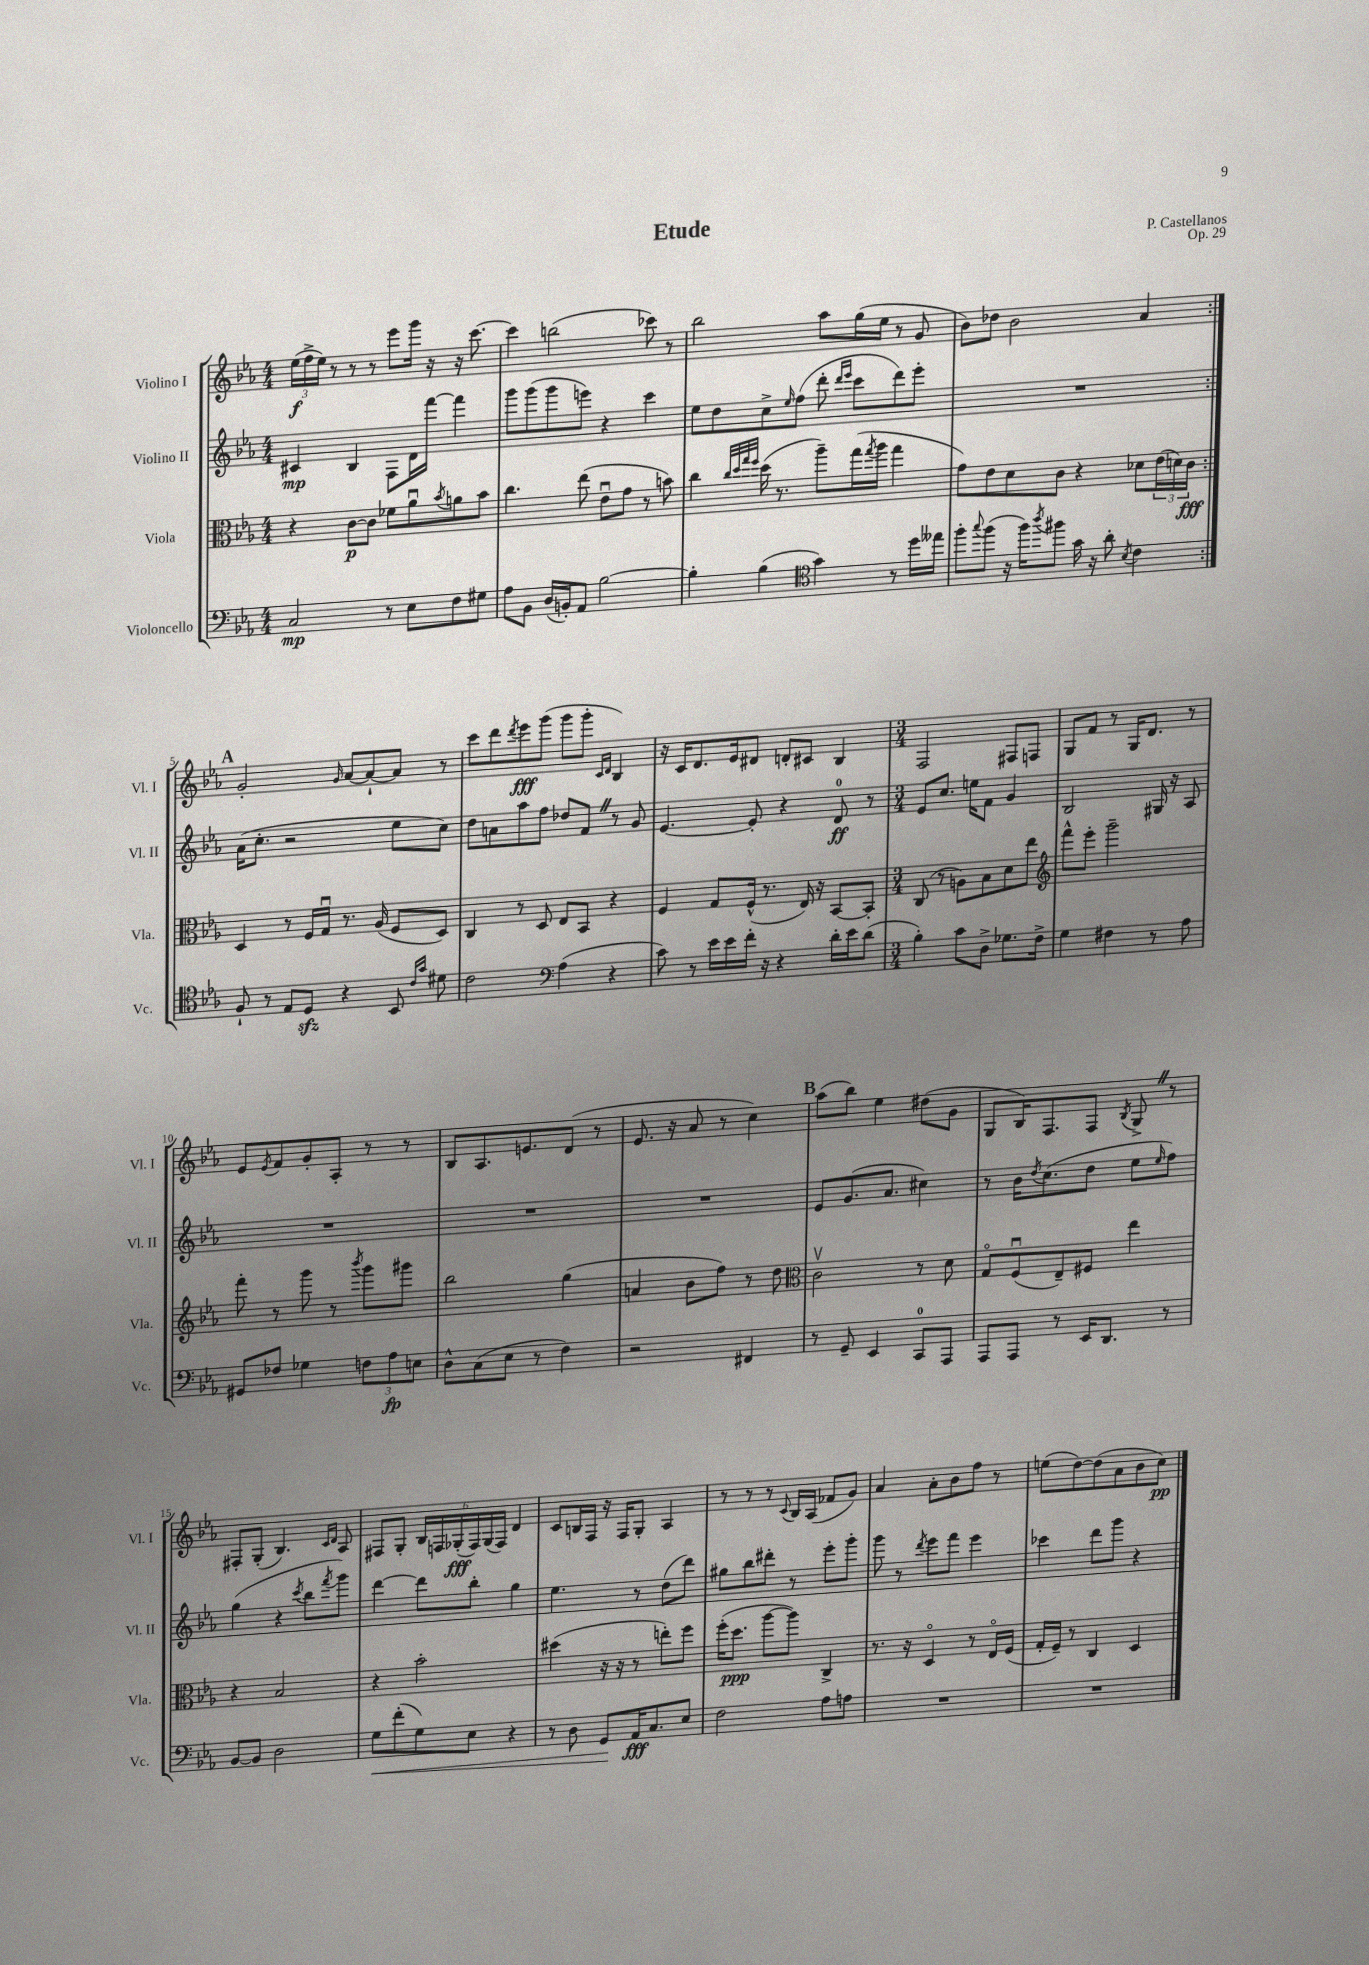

**kern	**dynam	**kern	**dynam	**kern	**dynam	**kern	**dynam
*part4	*part4	*part3	*part3	*part2	*part2	*part1	*part1
*staff4	*staff4	*staff3	*staff3	*staff2	*staff2	*staff1	*staff1
*I"Violoncello	*	*I"Viola	*	*I"Violino II	*	*I"Violino I	*
*I'Vc.	*	*I'Vla.	*	*I'Vl. II	*	*I'Vl. I	*
*clefF4	*	*clefC3	*	*clefG2	*	*clefG2	*
*k[b-e-a-]	*	*k[b-e-a-]	*	*k[b-e-a-]	*	*k[b-e-a-]	*
*M4/4	*	*M4/4	*	*M4/4	*	*M4/4	*
=1	=1	=1	=1	=1	=1	=1	=1
2C/	mp	4r	.	4c#X/	mp	(24ee-\LL	f
.	.	.	.	.	.	24ff^\	.
.	.	.	.	.	.	24ee-\JJ)	.
.	.	.	.	.	.	8r	.
.	.	[8c\L	p	4B-/	.	8r	.
.	.	8c\J]	.	.	.	8r	.
8r	.	8f-X\L	.	8F\L	.	8eee-\L	.
8E-\L	.	8a-u\	.	16d\L	.	16ggg\Jk	.
.	.	.	.	[16fff\JJ	.	16r	.
.	.	8qb-/	.	.	.	.	.
8F\	.	8an\	.	4fff\]	.	16r	.
.	.	.	.	.	.	[8.ccc\	.
8G#X\J	.	8b-\J	.	.	.	.	.
=2	=2	=2	=2	=2	=2	=2	=2
8A-\L	.	4.cc\	.	8ggg\L	.	4ccc\]	.
8BB-\J	.	.	.	(8ggg\	.	.	.
(16D/LL	.	.	.	8ggg\	.	(2bbn\	.
16BBn'/J)	.	.	.	.	.	.	.
8AA-/J	.	(8ee-\	.	8eeen\J)	.	.	.
[2B-\	.	8e-u\L	.	4r	.	.	.
.	.	8g\J	.	.	.	.	.
.	.	8r	.	4ccc\	.	8ccc-X\)	.
.	.	8bn\)	.	.	.	8r	.
=3	=3	=3	=3	=3	=3	=3	=3
4B-'\]	.	4cc\	.	8ee-\L	.	2bb-\	.
.	.	.	.	8dd\	.	.	.
.	.	32qqcc/LLL	.	.	.	.	.
.	.	32qqdd/	.	.	.	.	.
.	.	32qqgg/	.	.	.	.	.
.	.	32qqff/JJJ	.	.	.	.	.
(4B-\	.	(16dd\	.	8cc^\	.	.	.
.	.	8.r	.	.	.	.	.
.	.	.	.	16qqee-/	.	.	.
.	.	.	.	(8ff\J	.	.	.
*clefC4	*	*	*	*	*	*	*
4g\)	.	8aa-~\L)	.	8ddd'\	.	8aa-\L	.
.	.	.	.	16qqddd/LL	.	.	.
.	.	.	.	16qqeee-/JJ	.	.	.
.	.	(16gg\L	.	8ccc\L	.	(16gg\L	.
.	.	8qgg/	.	.	.	.	.
.	.	16aa-\JJ	.	.	.	16ee-\JJ	.
8r	.	4gg\	.	8ddd\)	.	8r	.
16dd\LL	.	.	.	8eee-'\J	.	8g/	.
16ee--X\JJ	.	.	.	.	.	.	.
=4	=4	=4	=4	=4	=4	=4	=4
8ff'\L	.	8g\L)	.	1r	.	8b-\L)	.
8qqgg/	.	.	.	.	.	.	.
(8ff\J	.	8e-\	.	.	.	8dd-X\J	.
16r	.	8d\	.	.	.	2b-\	.
16ff\KL)	.	.	.	.	.	.	.
8qaa-/	.	.	.	.	.	.	.
8ff#X\J	.	8c\J	.	.	.	.	.
16g\	.	4r	.	.	.	.	.
16r	.	.	.	.	.	.	.
8a-'\	.	.	.	.	.	.	.
8qB-/	.	.	.	.	.	.	.
4c\	.	8d-X\L	.	.	.	4a-/	.
.	.	(24e-\L	.	.	.	.	.
.	.	24dn\)	.	.	.	.	.
.	.	24c\JJ	fff	.	.	.	.
!!LO:LB:g=z
!!LO:REH:place=s1:t=A
=5:|!	=5:|!	=5:|!	=5:|!	=5:|!	=5:|!	=5:|!	=5:|!
8F`/	.	4D/	.	(16a-\KL	.	2g'/	.
.	.	.	.	8.cc'\J	.	.	.
8r	.	.	.	.	.	.	.
8E-/L	.	8r	.	2r	.	.	.
8Dzz/J	.	16F/LL	.	.	.	.	.
.	.	16Gu/JJ	.	.	.	.	.
.	.	.	.	.	.	16qqg/	.
4r	.	8.r	.	.	.	[8a-/L	.
.	.	.	.	.	.	8a-`/_	.
.	.	(16A-/	.	.	.	.	.
8BB-/	.	8F/L	.	8ee-\L	.	8a-/J]	.
16qqc/LL	.	.	.	.	.	.	.
16qqg/JJ	.	.	.	.	.	.	.
8d#X\	.	8D/J)	.	8cc\J)	.	8r	.
=6	=6	=6	=6	=6	=6	=6	=6
2c\	.	4C/	.	8dd\L	.	8ccc\L	.
.	.	.	.	8an\	.	8ddd\	.
.	.	.	.	.	.	8qddd/	.
.	.	8r	.	8aa-\	.	8eee-\	fff
.	.	8D/	.	8ff\J	.	(8ggg\J	.
*clefF4	*	*	*	*	*	*	*
(4A-\	.	8E-/L	.	8dd-X/L	.	8ggg\L	.
.	.	8BB-/J	.	8fZ/J	.	8ggg'\J	.
.	.	.	.	.	.	16qqc/LL	.
.	.	.	.	.	.	16qqd/JJ	.
4r	.	4r	.	8r	.	4B-/)	.
.	.	.	.	8g/	.	.	.
=7	=7	=7	=7	=7	=7	=7	=7
8c\)	.	4F/	.	[4.e-/	.	16r	.
.	.	.	.	.	.	16c/KL	.
8r	.	.	.	.	.	8.d/	.
16e-\LL	.	8G/L	.	.	.	.	.
16e-\	.	.	.	.	.	16e-/k	.
16f'\JJ	.	(16F^^/Jk	.	8e-'/]	.	8d#X/J	.
16r	.	8.r	.	.	.	.	.
4r	.	.	.	4r	.	8dn'/L	.
.	.	16E-/)	.	.	.	8c#X/J	.
.	.	16r	.	.	.	.	.
16d'\LL	.	[8BB-/L	.	8d/	ff	4B-/	.
16e-\J	.	.	.	.	.	.	.
(8d\J	.	8BB-'/J]	.	8r	.	.	.
=8	=8	=8	=8	=8	=8	=8	=8
*M3/4	*	*M3/4	*	*M3/4	*	*M3/4	*
4B-'\)	.	(8C/	.	8e-/L	.	2F/	.
.	.	8r	.	8.cc/J	.	.	.
8c\L	.	8An\L)	.	.	.	.	.
.	.	.	.	16een\KL	.	.	.
8D^\J	.	8B-\	.	8f\J	.	.	.
8.G-X\L	.	8d\	.	4g/	.	8F#X/L	.
.	.	8ee-\J	.	.	.	8Fn/J	.
16F^\Jk	.	.	.	.	.	.	.
=9	=9	=9	=9	=9	=9	=9	=9
*	*	*clefG2	*	*	*	*	*
4G\	.	8fff^^\L	.	2B-/	.	8G/L	.
.	.	8eee-'\J	.	.	.	8f/J	.
4F#X\	.	2ggg~\	.	.	.	8r	.
.	.	.	.	.	.	16G/KL	.
.	.	.	.	.	.	8.d/J	.
8r	.	.	.	16G#X/	.	.	.
.	.	.	.	16r	.	.	.
8A-\	.	.	.	8A-/	.	8r	.
!!LO:LB:g=z
=10	=10	=10	=10	=10	=10	=10	=10
8GG#X/L	.	8fff'\	.	2.r	.	8e-/L	.
.	.	.	.	.	.	8qe-/	.
8F-X/J	.	8r	.	.	.	8f/	.
4G-X\	.	8ggg\	.	.	.	8g'/	.
.	.	8r	.	.	.	8A-'/J	.
.	.	8qbbb-/	.	.	.	.	.
12Fn\L	.	8ggg\L	.	.	.	8r	.
12A-\	fp	.	.	.	.	.	.
.	.	8ggg#X\J	.	.	.	8r	.
12En\J	.	.	.	.	.	.	.
=11	=11	=11	=11	=11	=11	=11	=11
8D^^\L	.	2bb-\	.	2.r	.	8B-/L	.
(8C\	.	.	.	.	.	8.A-/	.
8E-\J	.	.	.	.	.	.	.
.	.	.	.	.	.	8.en/	.
8r	.	.	.	.	.	.	.
4F\)	.	(4gg\	.	.	.	(8d/J	.
.	.	.	.	.	.	8r	.
=12	=12	=12	=12	=12	=12	=12	=12
2r	.	4an/	.	2.r	.	8.e-/	.
.	.	.	.	.	.	16r	.
.	.	8b-\L	.	.	.	8a-/	.
.	.	8ff\J)	.	.	.	8r	.
4FF#X/	.	8r	.	.	.	4cc\)	.
.	.	8dd\	.	.	.	.	.
!!LO:REH:place=s1:t=B
=13	=13	=13	=13	=13	=13	=13	=13
*	*	*clefC3	*	*	*	*	*
8r	.	2cv\	.	8e-/L	.	(8aa-\L	.
8GG~/	.	.	.	(8.g/	.	8bb-\J)	.
4EE-/	.	.	.	.	.	4ee-\	.
.	.	.	.	8.a-/J	.	.	.
8CC/L	.	8r	.	4cc#X\)	.	(8dd#X\L	.
8AAA-/J	.	8d\	.	.	.	8g\J	.
=14	=14	=14	=14	=14	=14	=14	=14
8AAA-/L	.	8G/L	.	8r	.	8G/L	.
8AAA-/J	.	(8Fu/	.	16b-\KL	.	16B-/K)	.
.	.	.	.	8qdd/	.	.	.
.	.	.	.	(8.cc\	.	8.F/	.
8r	.	8E-~/)	.	.	.	.	.
16EE-/KL	.	8F#X/J	.	8dd\J	.	8F/J	.
8.DD/J	.	.	.	.	.	.	.
.	.	.	.	.	.	8qB-/	.
.	.	4ee-\	.	8ee-\L	.	8G^Z/	.
.	.	.	.	16qqee-/	.	.	.
8r	.	.	.	8ff\J)	.	8r	.
!!LO:LB:g=z
=15	=15	=15	=15	=15	=15	=15	=15
[8BB-/L	.	4r	.	(4gg\	.	8F#X'/L	.
8BB-/J]	.	.	.	.	.	(8G'/J	.
2D\	.	2B-/	.	4r	.	4.B-/)	.
.	.	.	.	8qccc/	.	.	.
.	.	.	.	8bb-\L	.	.	.
.	.	.	.	.	.	16qqc/LL	.
.	.	.	.	8qfff/	.	16qqd/JJ	.
.	.	.	.	8ggg\J)	.	8A-/	.
=16	=16	=16	=16	=16	=16	=16	=16
!	!LO:HP:b	!	!	!	!	!	!
8G\L	<	4r	.	[4ddd\	.	8F#X/L	.
(8f'\	.	.	.	.	.	8G'/J	.
8G\)	.	2b-'\	.	8ddd\L]	.	24B-/LL	.
.	.	.	.	.	.	24Fn/	.
.	.	.	.	.	.	(24G-X'/	fff
8E-\J	.	.	.	8bb-'\J	.	24F/)	.
.	.	.	.	.	.	(24G-/	.
.	.	.	.	.	.	24F/JJ)	.
4r	.	.	.	4gg\	.	4d/	.
=17	=17	=17	=17	=17	=17	=17	=17
8r	.	(4dd#X\	.	4.ee-\	.	8c/L	.
8D\	.	.	.	.	.	16Bn/L	.
.	.	.	.	.	.	16F/JJ	.
8GG/L	.	16r	.	.	.	16r	.
.	.	16r	.	.	.	16F/KL	.
16AA-/K	[ fff	8r	.	8r	.	8G'/J	.
8.C/	.	.	.	.	.	.	.
.	.	8een'\L)	.	(8dd\L	.	4A-/	.
8E-/J	.	8ff\J	.	8ddd\J)	.	.	.
=18	=18	=18	=18	=18	=18	=18	=18
2F\	.	(16ff'\KL	.	8gg#X\L	.	8r	.
.	.	8.dd\J	ppp	.	.	.	.
.	.	.	.	8bb-\	.	8r	.
.	.	[8aa-\L	.	8ddd#X'\J	.	8r	.
.	.	.	.	.	.	8qqc/	.
.	.	8aa-\J])	.	8r	.	16B-/LL	.
.	.	.	.	.	.	(16A-/JJ	.
8A-\L	.	4C^/	.	8eee-'\L	.	8f-X/L	.
8An\J	.	.	.	8ggg'\J	.	8g/J)	.
=19	=19	=19	=19	=19	=19	=19	=19
2.r	.	8.r	.	8ggg\	.	4a-/	.
.	.	.	.	8r	.	.	.
.	.	16r	.	.	.	.	.
.	.	.	.	8qddd/	.	.	.
.	.	4D/	.	8eee-\L	.	8a-'\L	.
.	.	.	.	8fff\J	.	8b-\	.
.	.	8r	.	4eee-\	.	8ff\J	.
.	.	16E-/LL	.	.	.	8r	.
.	.	(16F/JJ	.	.	.	.	.
=20	=20	=20	=20	=20	=20	=20	=20
2.r	.	16G'/LL	.	4ccc-X\	.	(8een\L	.
.	.	16F~/JJ)	.	.	.	.	.
.	.	8r	.	.	.	[8dd\)	.
.	.	4C/	.	8ddd\L	.	(8dd\]	.
.	.	.	.	8ggg\J	.	8a-\	.
.	.	4D/	.	4r	.	8b-\	.
.	.	.	.	.	.	8cc\J)	pp
==	==	==	==	==	==	==	==
*-	*-	*-	*-	*-	*-	*-	*-
